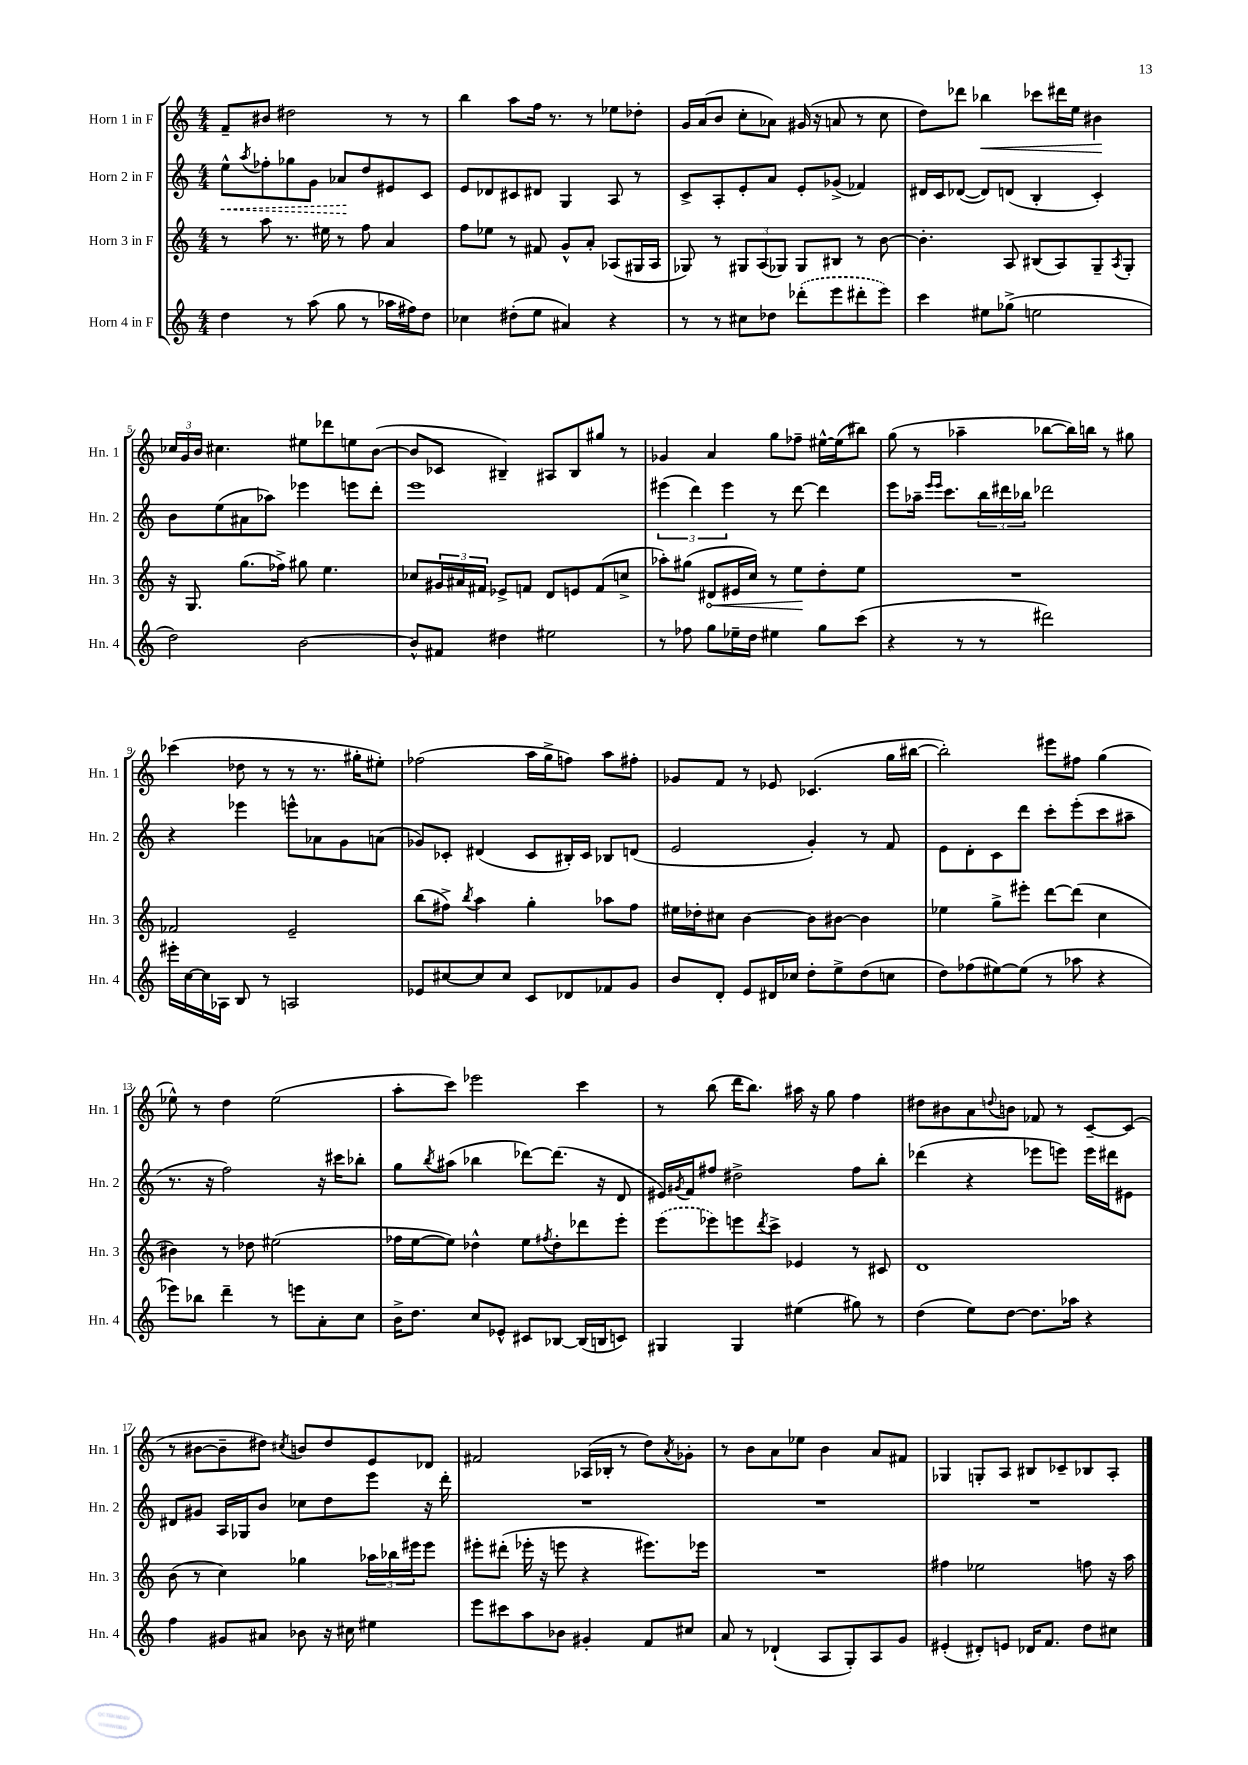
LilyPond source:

<<
\new StaffGroup <<
\new Staff = "s0" \with { instrumentName = "Horn 1 in F" shortInstrumentName = "Hn. 1" } {
    \clef treble \key c \major \numericTimeSignature \time 4/4
    f'8-- bis'8 dis''2 r8 r8 |
    b''4 a''8 f''16 r8. r8 ees''8 des''8-. |
    g'16 a'16( b'8 c''8-. aes'8) gis'16( r16 a'8 r8 c''8 |
    d''8) des'''8 bes''4\< ces'''8 dis'''16 e''16 bis'4\! |
    \tuplet 3/2 { ces''16 g'16 b'16 } cis''4. eis''8 des'''8 e''8 b'8~( |
    b'8 ces'8 bis4--) ais8 bis8 gis''8 r8 |
    ges'4 a'4 g''8 fes''8-- eis''16~-^ eis''16( bis''8) |
    g''8( r8 aes''4-- bes''8~ bes''16) b''16 r8 gis''8 |
    ces'''4( des''8 r8 r8 r8. gis''16-. eis''8-.) |
    fes''2( a''16 g''16-> f''8) a''8 fis''8-. |
    ges'8 f'8 r8 ees'8 ces'4.( g''16 bis''16~ |
    bis''2-.) eis'''8 fis''8 g''4( |
    ees''8-^) r8 d''4 ees''2( |
    a''8-. c'''8) ees'''2 c'''4 |
    r8 b''8( d'''16 b''8.) ais''16 r16 g''8 f''4 |
    dis''8 bis'8 a'8 \appoggiatura { d''8 } b'8 fes'8 r8 c'8~-- c'8( |
    r8 bis'8~ bis'8-- dis''8) \acciaccatura { cis''8 } b'8 dis''8 e'8 des'8 |
    fis'2 aes16( bes16-. r8 d''8) \acciaccatura { a'8 } ges'8-. |
    r8 b'8 a'8 ees''8 b'4 a'8 fis'8 |
    ges4 g8-. a8 bis8 ces'8-- bes8 a8-. \bar "|." |
}
\new Staff = "s1" \with { instrumentName = "Horn 2 in F" shortInstrumentName = "Hn. 2" } {
    \clef treble \key c \major \numericTimeSignature \time 4/4
    \once \override Hairpin.style = #'dashed-line e''8-^\< \acciaccatura { a''8 } fes''8-. ges''8 g'8 aes'8\! d''8 eis'8 c'8 |
    e'8 des'8 cis'8 dis'8 g4 a8 r8 |
    c'8-> a8-. e'8-. a'8 e'8-. ges'8->( fes'4) |
    dis'16 c'16 des'8~( des'8) d'8( b4-. c'4-.) |
    b'8 e''8( ais'8 aes''8) ees'''4 e'''8 d'''8-. |
    e'''1 |
    \tuplet 3/2 { eis'''4( d'''4) eis'''4 } r8 d'''8~ d'''4 |
    e'''8 aes''16-- \grace { e'''16 e'''16 } c'''8. \tuplet 3/2 { b''16 dis'''16 bes''16 } des'''2 |
    r4 ees'''4 e'''8-^ aes'8 g'8 a'8( |
    ges'8) ces'8-. dis'4( ces'8 bis16-.) ces'16 bes8 d'8( |
    e'2 g'4-.) r8 f'8 |
    e'8 d'8-. c'8 d'''8 c'''8-. e'''8-.( c'''8 ais''8-- |
    r8. r16 f''2) r16 cis'''16 bes''8-. |
    g''8 \acciaccatura { b''8 } ais''8( bes''4 des'''8~) des'''8.( r16 d'8 |
    eis'16) \acciaccatura { gis'8 } f'16 fis''8 dis''2-> fis''8 b''8-. |
    des'''4( r4 ees'''8 e'''8) e'''16 dis'''16 eis'8 |
    dis'8 gis'8 a16 ges16 b'8 ces''8 d''8 e'''8 r16 d'''16-. |
    R1 |
    R1 |
    R1 \bar "|." |
}
\new Staff = "s2" \with { instrumentName = "Horn 3 in F" shortInstrumentName = "Hn. 3" } {
    \clef treble \key c \major \numericTimeSignature \time 4/4
    r8 a''8 r8. eis''16 r8 f''8 a'4 |
    f''8 ees''8 r8 fis'8 g'8-^ a'8-. aes8( gis16 aes16 |
    ges8) r8 \tuplet 3/2 { gis8 a8( ges8) } ges8 bis8 r8 b'8~ |
    b'4.-. a8 bis8( a8) g8-- \acciaccatura { a8 } g8-. |
    r16 g8. g''8.( fes''16->) gis''8 e''4. |
    ces''8 \tuplet 3/2 { gis'16 ais'16 fis'16 } ees'8-> f'8 d'8 e'8 f'8( c''8-> |
    aes''8-.) gis''8( \once \override Hairpin.circled-tip = ##t dis'8\< eis'16 c''16) r8 e''8\! d''8-. e''8 |
    R1 |
    fes'2 e'2-- |
    b''8( fis''8->) \acciaccatura { b''8 } a''4 g''4-. aes''8 fis''8 |
    eis''16 des''16-. cis''8 b'4~ b'8 bis'8~ bis'4 |
    ees''4 g''8-> eis'''8-. d'''8~ d'''8( c''4 |
    bis'4) r8 des''8 eis''2( |
    fes''16 e''16~ e''8) des''4-^ e''8 \acciaccatura { fis''8 } des''8-. des'''8 e'''8-. |
    \once \slurDashed e'''8( ees'''8) e'''8 \acciaccatura { d'''8 } c'''8-> ees'4 r8 cis'8 |
    d'1 |
    b'8( r8 c''4) ges''4 \tuplet 3/2 { aes''16 bes''16 eis'''16 } eis'''8 |
    eis'''8-. dis'''8-.( ees'''16-. r16 e'''8 r4 eis'''8.) ees'''16 |
    R1 |
    fis''4 ees''2 f''8 r16 a''16 \bar "|." |
}
\new Staff = "s3" \with { instrumentName = "Horn 4 in F" shortInstrumentName = "Hn. 4" } {
    \clef treble \key c \major \numericTimeSignature \time 4/4
    d''4 r8 a''8( g''8 r8 aes''16 fis''16) d''8 |
    ces''4 dis''8-.( e''8 ais'4) r4 |
    r8 r8 cis''8 des''8 \once \slurDashed des'''8-.( e'''8 dis'''8-. e'''8) |
    c'''4 eis''8 ges''8->( e''2 |
    d''2) b'2~ |
    b'8-^ fis'8 dis''4 eis''2 |
    r8 fes''8 g''8 ees''16-- d''16 eis''4 g''8 c'''8( |
    r4 r8 r8 dis'''2) |
    eis'''16-. c''16~ c''16 aes16 b8 r8 a2 |
    ees'8 cis''8~ cis''8 cis''8 c'8 des'8 fes'8 g'8 |
    b'8 d'8-. e'8 dis'16 ces''16 d''8-. e''8-> d''8( c''8 |
    d''8) fes''8( eis''8~) eis''8( r8 aes''8 r4 |
    ees'''8) bes''8 d'''4-- r8 e'''8 a'8-. c''8 |
    b'16-> d''8. c''8 ees'8-^ cis'8 bes8~ bes16( b16 c'8) |
    gis4 gis4 eis''4( gis''8) r8 |
    d''4( e''8) d''8~ d''8. aes''16 r4 |
    f''4 gis'8 ais'8 bes'8 r16 cis''16 eis''4 |
    e'''8 cis'''8 a''8 bes'8 gis'4-. f'8 cis''8 |
    a'8 r8 des'4-!( a8 g8-.) a8 g'8 |
    eis'4-.( dis'8-.) e'8 des'16 f'8. d''8 cis''8 \bar "|." |
}
>>
>>
